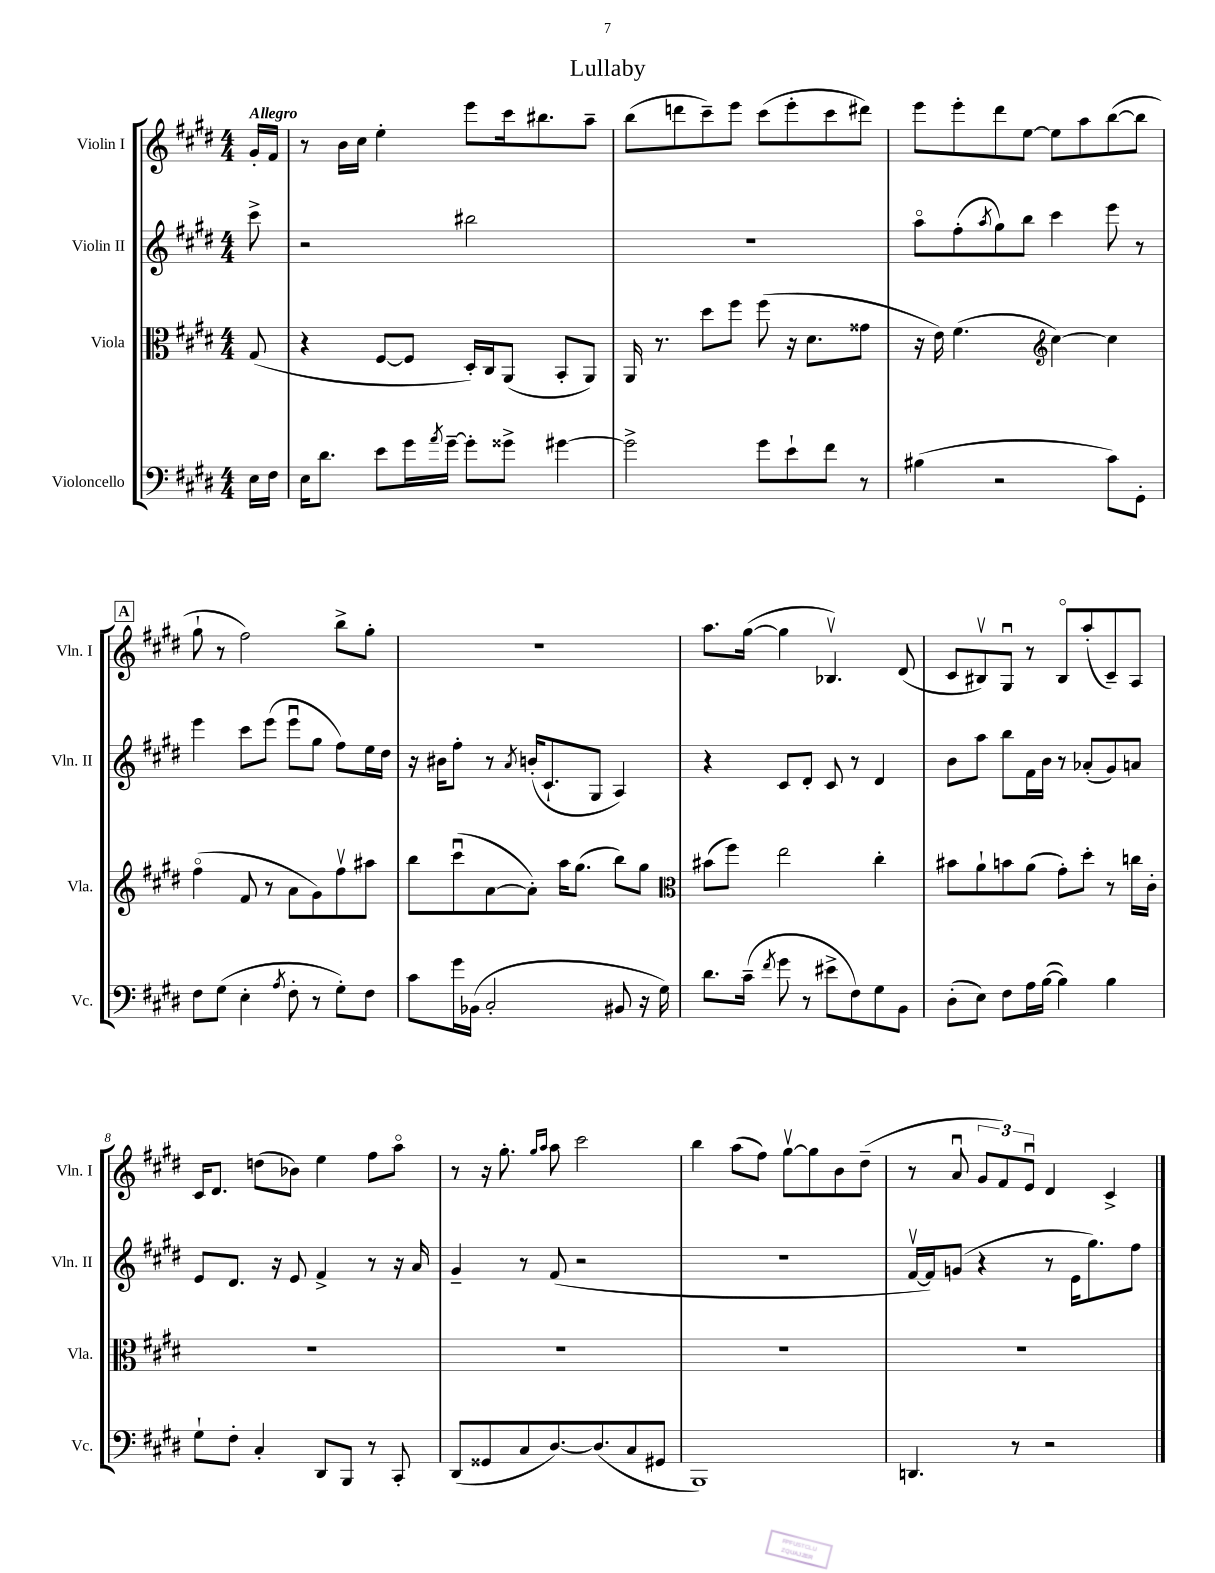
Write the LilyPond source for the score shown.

\header { title = "Lullaby" }
<<
\new StaffGroup <<
\new Staff = "s0" \with { instrumentName = "Violin I" shortInstrumentName = "Vln. I" } {
    \clef treble \key e \major \numericTimeSignature \time 4/4 \partial 8 \tempo "Allegro"
    gis'16-. fis'16 |
    r8 b'16 cis''16 e''4-. e'''8 cis'''16 bis''8. a''8-- |
    b''8( d'''8 cis'''8--) e'''8 cis'''8( e'''8-. cis'''8 dis'''8) |
    e'''8 e'''8-. dis'''8 e''8~ e''8 a''8 b''8~( b''8 |
    \mark \markup { \box "A" } gis''8-! r8 fis''2) b''8-> gis''8-. |
    r1 |
    a''8. gis''16~( gis''4 bes4.\upbow) dis'8( |
    cis'8 bis8\upbow) gis8\downbow r8 bis8\flageolet a''8-.( cis'8--) a8 |
    cis'16 dis'8. d''8( bes'8) e''4 fis''8 a''8\flageolet |
    r8 r16 gis''8.-. \grace { gis''16 a''16 } a''8 cis'''2 |
    b''4 a''8( fis''8) gis''8~\upbow gis''8 b'8 dis''8--( |
    r8 a'8\downbow \tuplet 3/2 { gis'8 fis'8) e'8\downbow } dis'4 cis'4-> \bar "|." |
}
\new Staff = "s1" \with { instrumentName = "Violin II" shortInstrumentName = "Vln. II" } {
    \clef treble \key e \major \numericTimeSignature \time 4/4 \partial 8
    cis'''8-> |
    r2 bis''2 |
    R1 |
    a''8\flageolet fis''8-.( \acciaccatura { a''8 } gis''8) b''8 cis'''4 e'''8 r8 |
    \mark \markup { \box "A" } e'''4 cis'''8 e'''8( e'''8\downbow gis''8 fis''8) e''16 dis''16 |
    r16 bis'16 fis''8-. r8 \acciaccatura { a'8 } b'16-.( cis'8.-! gis8 a4) |
    r4 cis'8 dis'8-. cis'8 r8 dis'4 |
    b'8 a''8 b''8 fis'16 b'16 r8 aes'8-.( gis'8) a'8 |
    e'8 dis'8. r16 e'8 fis'4-> r8 r16 a'16 |
    gis'4-- r8 fis'8( r2 |
    R1 |
    fis'16~\upbow fis'16) g'8( r4 r8 e'16 gis''8.) fis''8 \bar "|." |
}
\new Staff = "s2" \with { instrumentName = "Viola" shortInstrumentName = "Vla." } {
    \clef alto \key e \major \numericTimeSignature \time 4/4 \partial 8
    gis8( |
    r4 fis8~ fis8 dis16-.) cis16 a,8( b,8-. a,8) |
    a,16 r8. dis''8 fis''8 fis''8( r16 dis'8. gisis'8 |
    r16 e'16) fis'4.( \clef treble cis''4~) cis''4 |
    \mark \markup { \box "A" } fis''4\flageolet( fis'8 r8 a'8 gis'8) fis''8\upbow ais''8 |
    b''8 cis'''8\downbow( a'8~ a'8-.) a''16 gis''8.( b''8) gis''8 |
    \clef alto bis'8( fis''8) e''2 cis''4-. |
    bis'8 a'8-! b'8 a'8( gis'8-.) dis''8-. r8 c''16 cis'16-. |
    R1 |
    R1 |
    R1 |
    R1 \bar "|." |
}
\new Staff = "s3" \with { instrumentName = "Violoncello" shortInstrumentName = "Vc." } {
    \clef bass \key e \major \numericTimeSignature \time 4/4 \partial 8
    e16 fis16 |
    e16 dis'8. e'8 gis'16 \acciaccatura { a'8 } gis'16~-- gis'8-. gisis'8-> gis'4~ |
    gis'2-> gis'8 e'8-! fis'8 r8 |
    bis4( r2 cis'8) gis,8-. |
    \mark \markup { \box "A" } fis8 gis8( e4-. \acciaccatura { a8 } fis8-. r8 gis8-.) fis8 |
    cis'8 gis'16 bes,16( cis2-. bis,8 r16 gis16) |
    dis'8. cis'16--( \acciaccatura { fis'8 } gis'8 r8 eis'8-> fis8) gis8 b,8 |
    dis8-.( e8) fis8 a16 b16~( b4) b4 |
    gis8-! fis8-. cis4-. dis,8 b,,8 r8 cis,8-. |
    dis,8( gisis,8 cis8 dis8.~) dis8.( cis8 gis,8 |
    b,,1) |
    d,4. r8 r2 \bar "|." |
}
>>
>>
